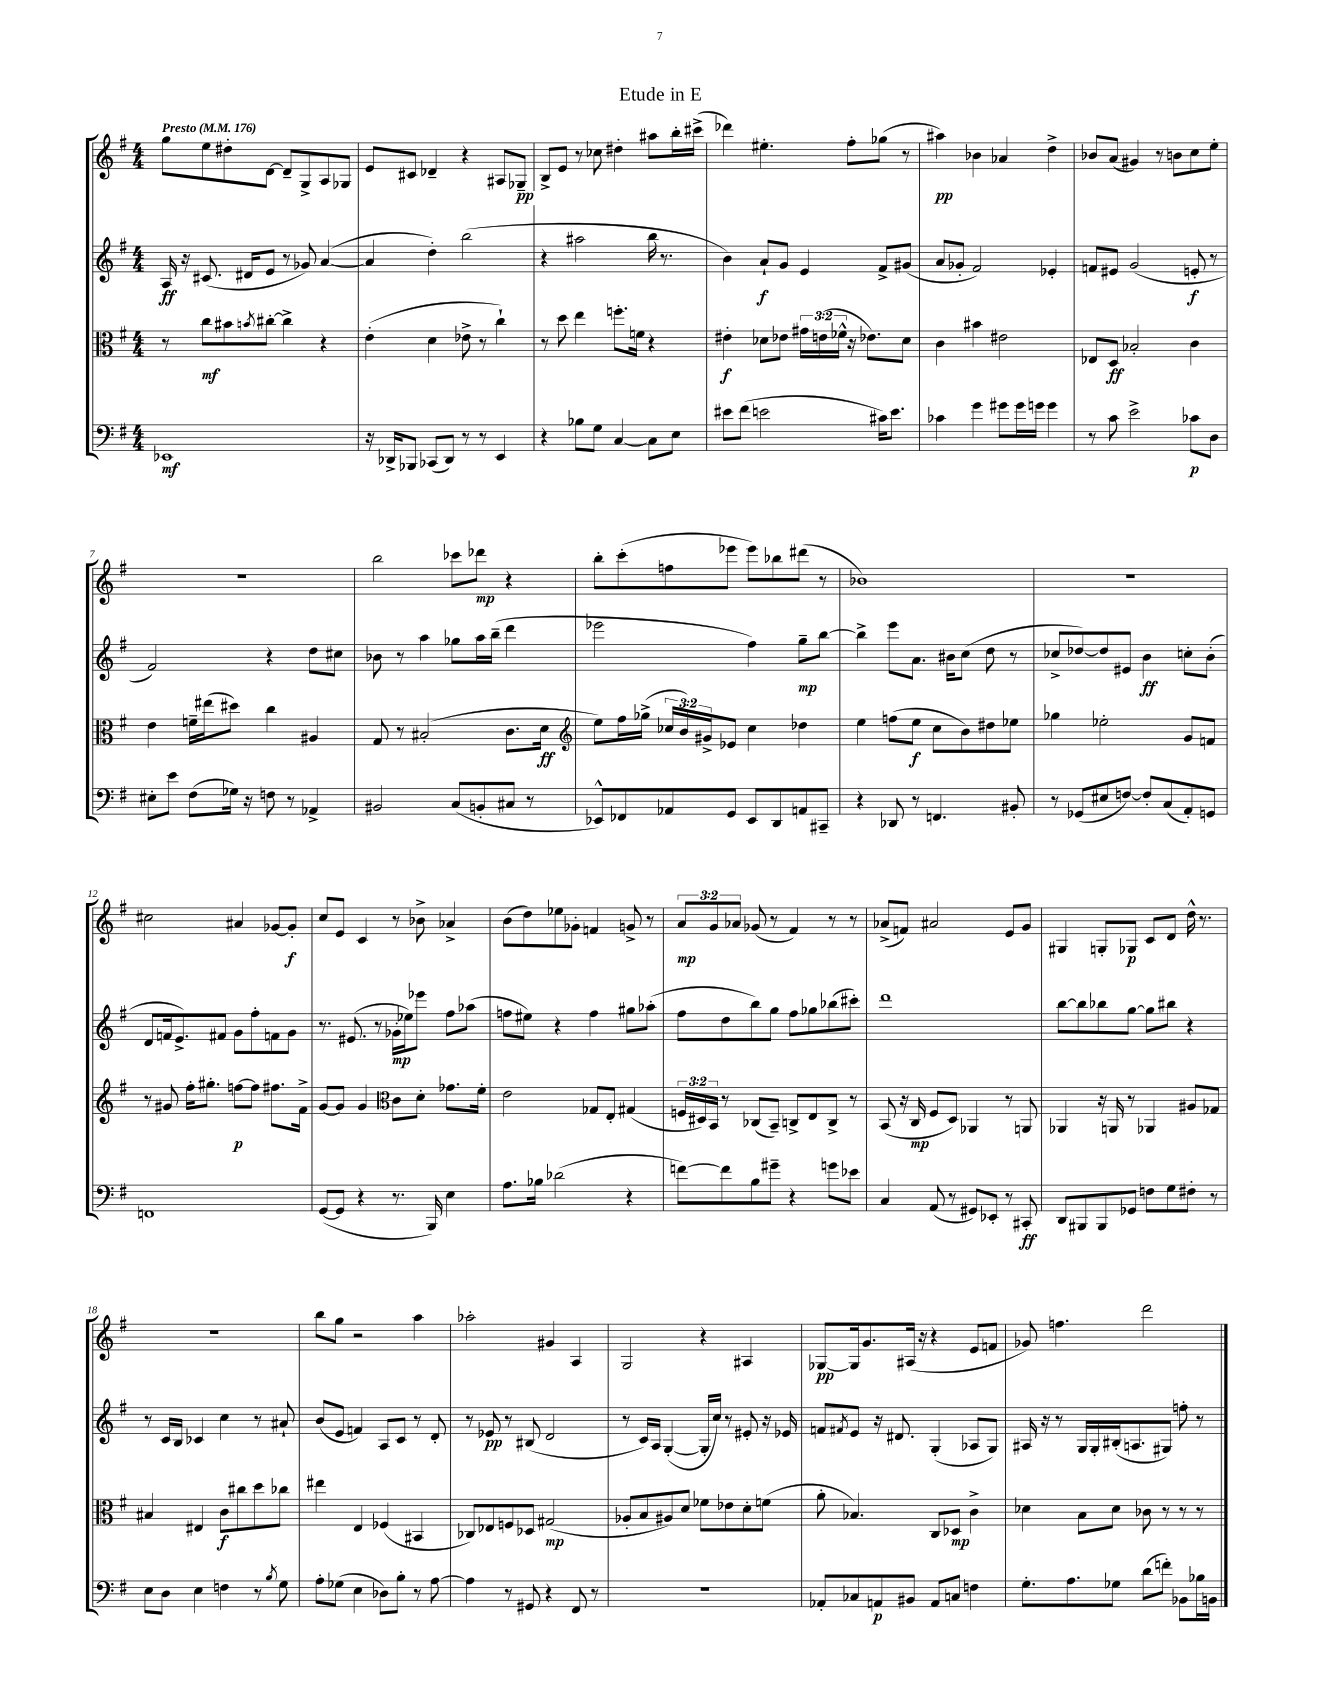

**kern	**kern	**kern	**kern
*staff4	*staff3	*staff2	*staff1
*clefF4	*clefC3	*clefG2	*clefG2
*k[f#]	*k[f#]	*k[f#]	*k[f#]
*M4/4	*M4/4	*M4/4	*M4/4
*MM176	*MM176	*MM176	*MM176
1EE-	8r	16A	8gg
.	.	16r	.
.	8cc	(8.c#	8ee
.	8b#	.	8dd#'
.	.	16d#	.
.	8qb	.	.
.	[8cc#'	8e	[8d
.	4cc#^]	8r	8d~]
.	.	8g-)	8G^
.	4r	([4a	8A
.	.	.	8G-
=	=	=	=
16r	(4e'	4a]	8e
16DD-^	.	.	.
8BBB-	.	.	8c#
(8CC-	4d	4dd')	4d-~
8DD-)	.	.	.
8r	8e-^	(2bb	4r
8r	8r	.	.
4EE	4cc`)	.	8A#
.	.	.	8G-~
=	=	=	=
4r	8r	4r	8B^
.	8dd	.	8e
8B-	4ee	2aa#	8r
8G	.	.	8cc-
[4C	8.ff'	.	4dd#'
.	16f	.	.
8C]	4r	16bb	8aa#
.	.	8.r	.
8E	.	.	16bb'
.	.	.	(16ccc#^
=	=	=	=
8e#	4e#'	4b)	4ddd-)
(8f#	.	.	.
2e	8d-	8a`	4.ee#'
.	8e-	8g	.
.	24g#	4e	.
.	(24e	.	.
.	24f-^^	.	.
.	16r	.	8ff#'
.	8.e-)	.	.
16c#)	.	8f#^	(8gg-
8.e	.	.	.
.	8d-	(8g#	8r
=	=	=	=
4c-	4c	8a	4aa#)
.	.	8g-'	.
4g	4b#	2f#)	4b-
8g#	2e#	.	4a-
16g#	.	.	.
16g	.	.	.
4g	.	4e-'	4dd^
=	=	=	=
8r	8E-	8f	8b-
8c	8D	8e#	(8a
2e^	2B-'	(2g	4g#)
.	.	.	8r
.	.	.	8b
8c-	4c	8e'	8cc
8D	.	8r	8ee'
=	=	=	=
8E#'	4e	2f#)	1r
8e	.	.	.
(8F#	16f~	.	.
.	(16ee#	.	.
16G-)	8dd#)	.	.
16r	.	.	.
8F	4cc	4r	.
8r	.	.	.
4AA-^	4A#	8dd	.
.	.	8cc#	.
=	=	=	=
2BB#	8G	8b-	2bb
.	8r	8r	.
.	(2B#'	4aa	.
(8C	.	8gg-	8ccc-
8BB'	.	16aa	8ddd-
.	.	(16bb~	.
8C#	8.c	4ddd	4r
8r	.	.	.
.	16d	.	.
=	=	=	=
*	*clefG2	*	*
8EE-^^)	8ee)	2eee-	8bb'
8FF-	16ff#	.	(8ccc'
.	(16gg-^	.	.
8AA-	24cc-	.	8ff
.	24b)	.	.
.	24g#^	.	.
8GG	8e-	.	8eee-
8EE-	4cc-	4ff#)	8eee-)
8DD	.	.	8bb-
8AA	4dd-	8gg~	(8ddd#
8CC#~	.	[8bb	8r
=	=	=	=
4r	4ee	4bb^]	1b-)
8DD-	(8ff	8eee	.
8r	8ee	8.a	.
4.FF	8cc	.	.
.	.	16b#	.
.	8b)	(8cc	.
.	8dd#	8dd	.
8BB#'	8ee-	8r	.
=	=	=	=
8r	4gg-	8cc-^	1r
(8GG-	.	[8dd-)	.
8E#	2ee-'	8dd-]	.
[8F)	.	8e#	.
8F']	.	4b	.
(8C	.	.	.
8AA')	8g	8cc'	.
8GG	8f	(8b'	.
=	=	=	=
1FF	8r	8d	2cc#
.	8g#	16f	.
.	.	8.e^)	.
.	16ff#'	.	.
.	8.gg#'	.	.
.	.	8f#	.
.	[8ff	8g	4a#
.	8ff]	8ff#'	.
.	8.ff#	8f	[8g-
.	.	8g	8g-']
.	16f#^	.	.
=	=	=	=
([8GG	[8g	8.r	8cc
8GG]	8g]	.	8e
.	.	(8.e#	.
4r	4g	.	4c
.	.	8r	.
*	*clefC3	*	*
8.r	8c	16g-'	8r
.	.	16ee-)	.
.	8d'	8eee-	8b-^
16BBB)	.	.	.
4E	8.g-	8ff#	4a-^
.	.	(8aa-	.
.	16f#'	.	.
=	=	=	=
8.A	2e	8ff	(8b
.	.	8ee#)	8dd)
16B-	.	.	.
(2d-	.	4r	8ee-
.	.	.	8g-'
.	8G-	4ff	4f
.	8E'	.	.
4r	(4G#	8gg#	8g^
.	.	(8aa-'	8r
=	=	=	=
[8f)	24F	8ff#	12a
.	24D#)	.	.
.	24BB	.	12g
8f]	8r	8dd	.
.	.	.	12a-
8B	(8C-	8bb)	(8g-
8g#~	8BB~)	8gg	8r
4r	8C^	8ff#	4f#)
.	8E	8gg-	.
8g	8C^	(8bb-	8r
8e-	8r	8ccc#')	8r
=	=	=	=
4C	(8BB	1ddd	(8a-^
.	16r	.	8f)
.	16C	.	.
(8AA	8F#	.	2a#
8r	8D)	.	.
8GG#)	4AA-	.	.
8EE-'	.	.	.
8r	8r	.	8e
8CC#'	8AA	.	8g
=	=	=	=
8DD	4AA-	[8bb	4G#
8BBB#	.	8bb]	.
8BBB#	16r	8bb-	8G'
.	16AA	.	.
8GG-	8r	[8gg	8G-
8F	4AA-	8gg]	8c
8G	.	8bb#	8d
8F#'	8A#	4r	16dd^^
.	.	.	8.r
8r	8G-	.	.
=	=	=	=
8E	4B#	8r	1r
8D	.	16c	.
.	.	16B	.
4E	4E#	4c-	.
4F	8c	4cc	.
.	8cc#	.	.
8r	8dd	8r	.
8qB	.	.	.
8G	8cc-	8a#`	.
=	=	=	=
8A'	4ee#	(8b	8bb
(8G-	.	8e	8gg
4E	4E	4f)	2r
8D-)	(4F-	8A	.
8B'	.	8c	.
8r	4BB#	8r	4aa
[8A	.	8d'	.
=	=	=	=
4A]	8C-)	8r	2aa-'
.	8E-	8e-	.
8r	8F	8r	.
8GG#	8D-	(8B#	.
4r	(2G#	2d	4g#
8FF#	.	.	4A
8r	.	.	.
=	=	=	=
1r	8A-'	8r	2G
.	8B	16c)	.
.	.	16A	.
.	8A#)	([4G'	.
.	8d	.	.
.	8f-	16G']	4r
.	.	16cc)	.
.	8e-	8r	.
.	8d'	8e#'	4A#
.	(8f	16r	.
.	.	16e-	.
=	=	=	=
8AA-'	8a'	8f	[8G-
.	.	8qf#	.
8C-	4.B-)	8e	16G-]
.	.	.	8.g
8AA	.	16r	.
.	.	8.d#	.
8BB#	.	.	(16A#
.	.	.	16r
8AA	8C	(4G'	4r
8C	8D-	.	.
4F	4c^	8A-	8e
.	.	8G)	8f
=	=	=	=
8.G'	4d-	16A#	8g-)
.	.	16r	.
.	.	8r	4.ff
8.A	.	.	.
.	8B	16G	.
.	.	16G'	.
8G-	8d-	(16B#'	.
.	.	8.A	.
(8d	8c-	.	2ddd
8f')	8r	8G#)	.
8BB-	8r	8ff'	.
16B-	8r	8r	.
16BB	.	.	.
==	==	==	==
*-	*-	*-	*-
